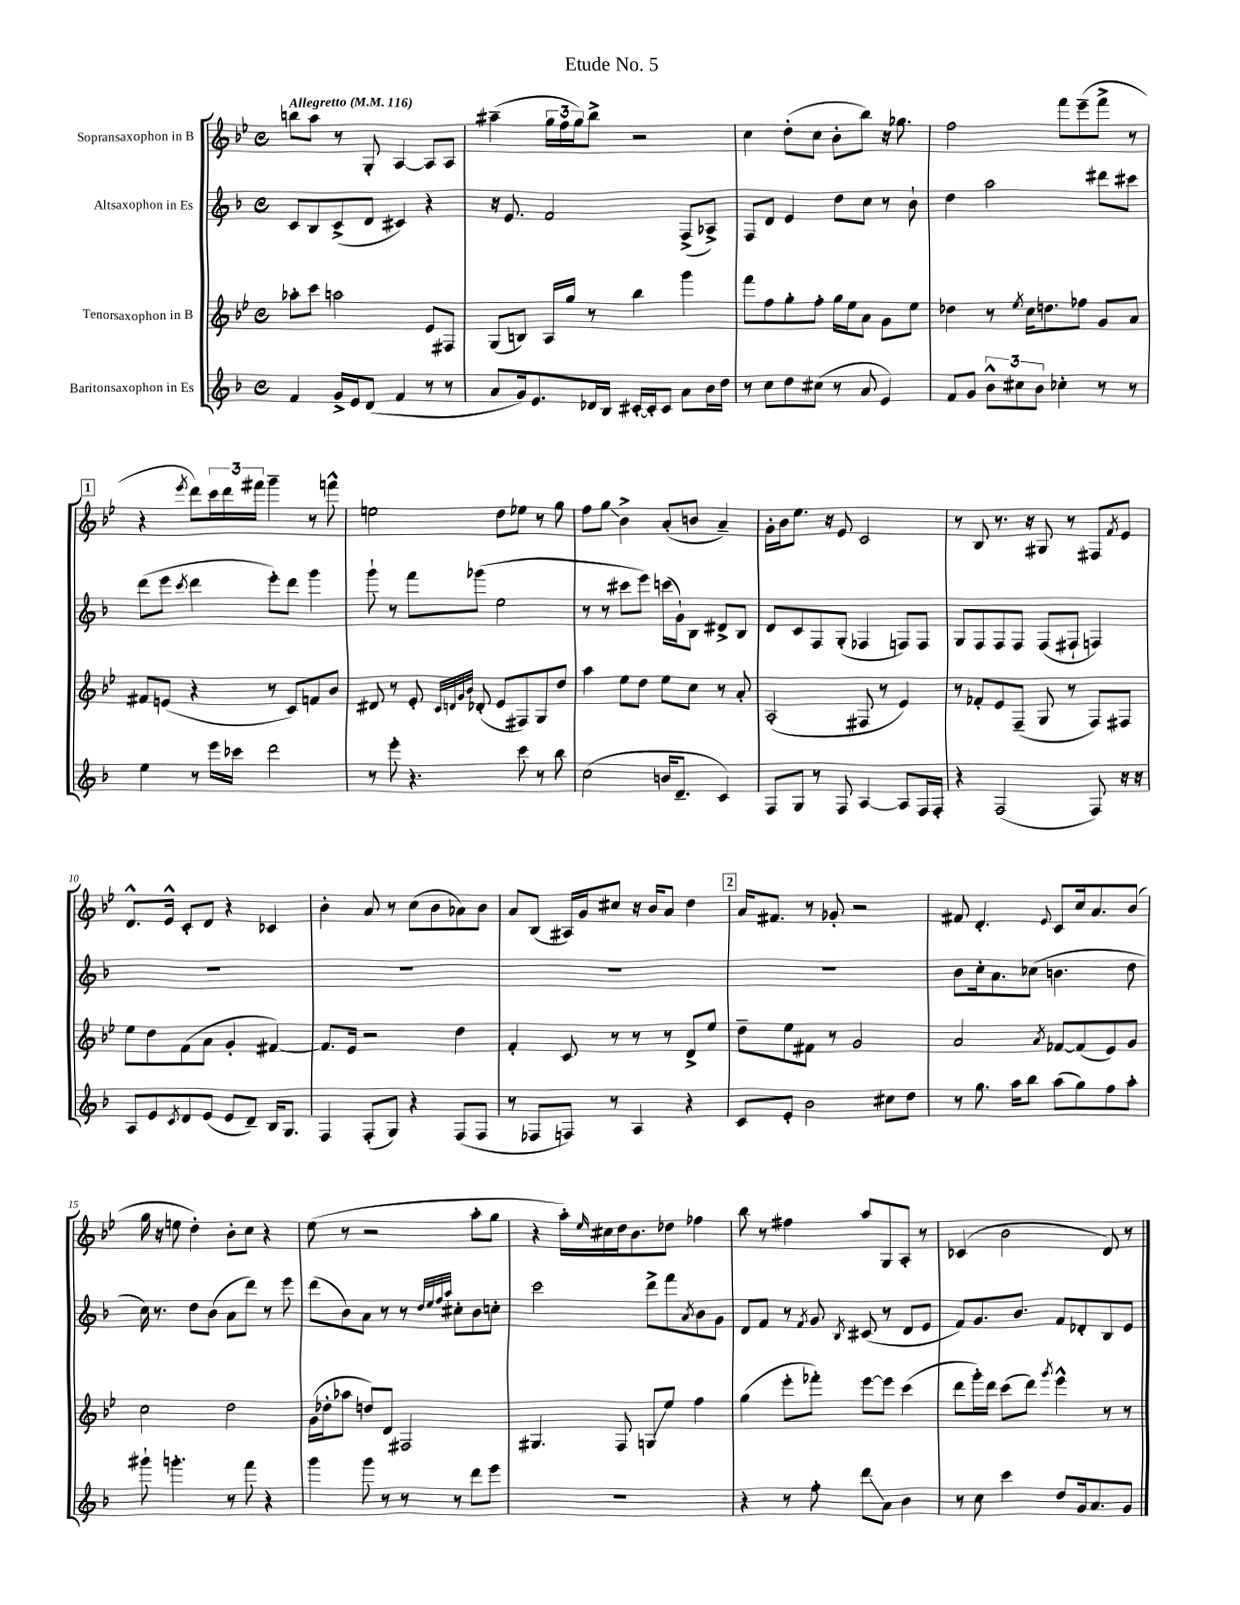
\header { title = "Etude No. 5" }
<<
\new StaffGroup <<
\new Staff = "s0" \with { instrumentName = "Sopransaxophon in B" } {
    \clef treble \key bes \major \defaultTimeSignature \time 4/4 \tempo "Allegretto" 4 = 116
    b''8 a''8 r8 g8-. a4~ a8 a8 |
    ais''4--( \tuplet 3/2 { g''16 f''16 g''16) } bes''8-> r2 |
    c''4 d''8-.( c''8 bes'8-. bes''8) r16 ges''8. |
    f''2 f'''8 ees'''8--( f'''8-> r8 |
    \mark \markup { \box "1" } r4 \acciaccatura { ees'''8 } d'''8) \tuplet 3/2 { c'''16 d'''16 fis'''16 } g'''4-- r8 f'''8-^ |
    e''2 d''8 ees''8 r8 g''8 |
    f''8 g''8\glissando bes'4-> a'8-.( b'8 a'4--) |
    g'16-. bes'16 ees''8. r16 ees'8 c'2 |
    r8 bes8 r8. r16 gis8 r8 fis8 \acciaccatura { f'8 } ees'8 |
    d'8.-^ ees'16-^ c'8-. d'8 r4 ces'4 |
    bes'4-. a'8 r8 c''8( bes'8 aes'8) bes'8 |
    a'8 bes8( ais16) g'16 cis''8 r16 bes'16 a'8 d''4 |
    \mark \markup { \box "2" } a'16 fis'8. r8 ges'8-. r2 |
    fis'8 d'4.-. \appoggiatura { ees'8 } c'8 c''16 a'8. bes'8( |
    g''16 r16 e''8 d''4-.) bes'8-. c''8 r4 |
    ees''8( r8 r2 a''8-. g''8 |
    r4 a''16-.) \grace { ees''16 } cis''16 d''16 bes'8. des''8 fes''4 |
    bes''8 r8 fis''4 a''8 g8 a8-. r8 |
    ces'4( bes'2 d'8) r8 \bar "|." |
}
\new Staff = "s1" \with { instrumentName = "Altsaxophon in Es" } {
    \clef treble \key f \major \defaultTimeSignature \time 4/4
    c'8 bes8 c'8->( d'8 cis'4) r4 |
    r16 e'8. f'2 f8->( aes8->) |
    f8 d'8 e'4 d''8 c''8 r8 bes'8-! |
    d''4 a''2 dis'''8 cis'''8 |
    \mark \markup { \box "1" } d'''8( e'''8 \acciaccatura { c'''8 } d'''4 e'''8-.) d'''8 g'''4 |
    g'''8-! r8 f'''8 ges'''8( e''2 |
    r8 r8 cis'''8 e'''8) c'''16( g'16-!) bes8 dis'8-> bes8 |
    d'8 c'8 f8 g8-.( fes4 f8) f8 |
    g8 f8 f8 f8 f8( fis8-! f4) |
    R1 |
    R1 |
    R1 |
    \mark \markup { \box "2" } R1 |
    bes'8 c''16-. a'8. ces''8( b'4. d''8 |
    c''16) r8. d''8 bes'8( a'8 d'''8) r8 e'''8 |
    d'''8( bes'8) a'8 r8 r8 \grace { d''32 e''32 f''32 a''32 } cis''8-. bes'8 c''8-. |
    c'''2 d'''8-> f'''8 \acciaccatura { a'8 } bes'8 g'8 |
    d'8 f'8 r8 \acciaccatura { f'8 } g'8 \acciaccatura { bes8 } cis'8( r8 d'8 e'8 |
    f'8) g'8. bes'8. f'8 des'8-. bes8 e'8 \bar "|." |
}
\new Staff = "s2" \with { instrumentName = "Tenorsaxophon in B" } {
    \clef treble \key bes \major \defaultTimeSignature \time 4/4
    aes''8-. c'''8 a''2 ees'8 fis8 |
    g8( b8) a16 g''16 r8 bes''4 g'''4 |
    f'''8 f''8 g''8-. f''8-. g''16 ees''16 a'8 g'8 ees''8 |
    des''4 r8 \acciaccatura { ees''8 } c''16 d''8. fes''8 g'8 a'8 |
    \mark \markup { \box "1" } fis'8 e'8( r4 r8 c'8) f'8 bes'8 |
    dis'8 r8 ees'8-. \grace { c'32 d'32 g'32 bes'32 } des'8-.( ees'8 fis8) g8 d''8 |
    a''4 ees''8 d''8 ees''8 c''8 r8 a'8-. |
    a2-.( fis8 r8 ees'4) |
    r8 fes'8-. ees'8 f8--( g8 r8 f8) fis8 |
    ees''8 d''8 f'8( a'8 g'4-. fis'4~) |
    fis'8. ees'16 r2 d''4 |
    f'4-. c'8 r8 r8 r8 d'8-> ees''8 |
    \mark \markup { \box "2" } d''8-- ees''8 fis'8 r8 g'2 |
    a'2 \acciaccatura { a'8 } fes'8~ fes'8( ees'8) g'8 |
    c''2 d''2 |
    g'16( des''16-. aes''8 d''8) d'8 fis2 |
    gis4. f8 g8\glissando ees''8 f''4 |
    g''4( ees'''8-. fes'''8-.) ees'''8~ ees'''8 c'''4( |
    d'''8 g'''16-.) d'''16 c'''8( d'''8) \acciaccatura { g'''8 } ees'''4-^ r8 r8 \bar "|." |
}
\new Staff = "s3" \with { instrumentName = "Baritonsaxophon in Es" } {
    \clef treble \key f \major \defaultTimeSignature \time 4/4
    f'4 g'16-> e'16 d'8( f'4 r8 r8 |
    a'8 g'16) e'8. des'16 bes16 cis'16~-. cis'16-. cis'8 a'8 bes'16 d''16 |
    r8 c''8 d''8 cis''8( r8 a'8 e'4) |
    f'8 g'8 \tuplet 3/2 { bes'8-^ cis''8 bes'8 } ces''4-. r8 r8 |
    \mark \markup { \box "1" } e''4 r8 e'''16 ces'''16 d'''2 |
    r8 e'''8-. r4. c'''8 r8 bes''8 |
    c''2( b'16 d'8.-- c'4) |
    f8 g8 r8 f8 a4~ a8 f16 f16-. |
    r4 f2( f8) r16 r16 |
    a8 e'8 \acciaccatura { c'8 } d'8 e'8( e'8 d'8--) bes16 g8. |
    f4 f8-.( g8) r4 f8( f8 |
    r8 fes8 f8) r8 a4 r4 |
    \mark \markup { \box "2" } c'8 e'8-. bes'2 cis''8 d''8 |
    r8 g''8. a''16 bes''8 a''8( g''8) f''8 a''8-. |
    gis'''8-! g'''4.-. r8 f'''8 r4 |
    g'''4 g'''8 r8 r8 r8 d'''8 e'''8 |
    R1 |
    r4 r8 f''8-. d'''8\glissando a'8 bes'4 |
    r8 c''8 c'''4 d''8 g'16 a'8. g'8 \bar "|." |
}
>>
>>
